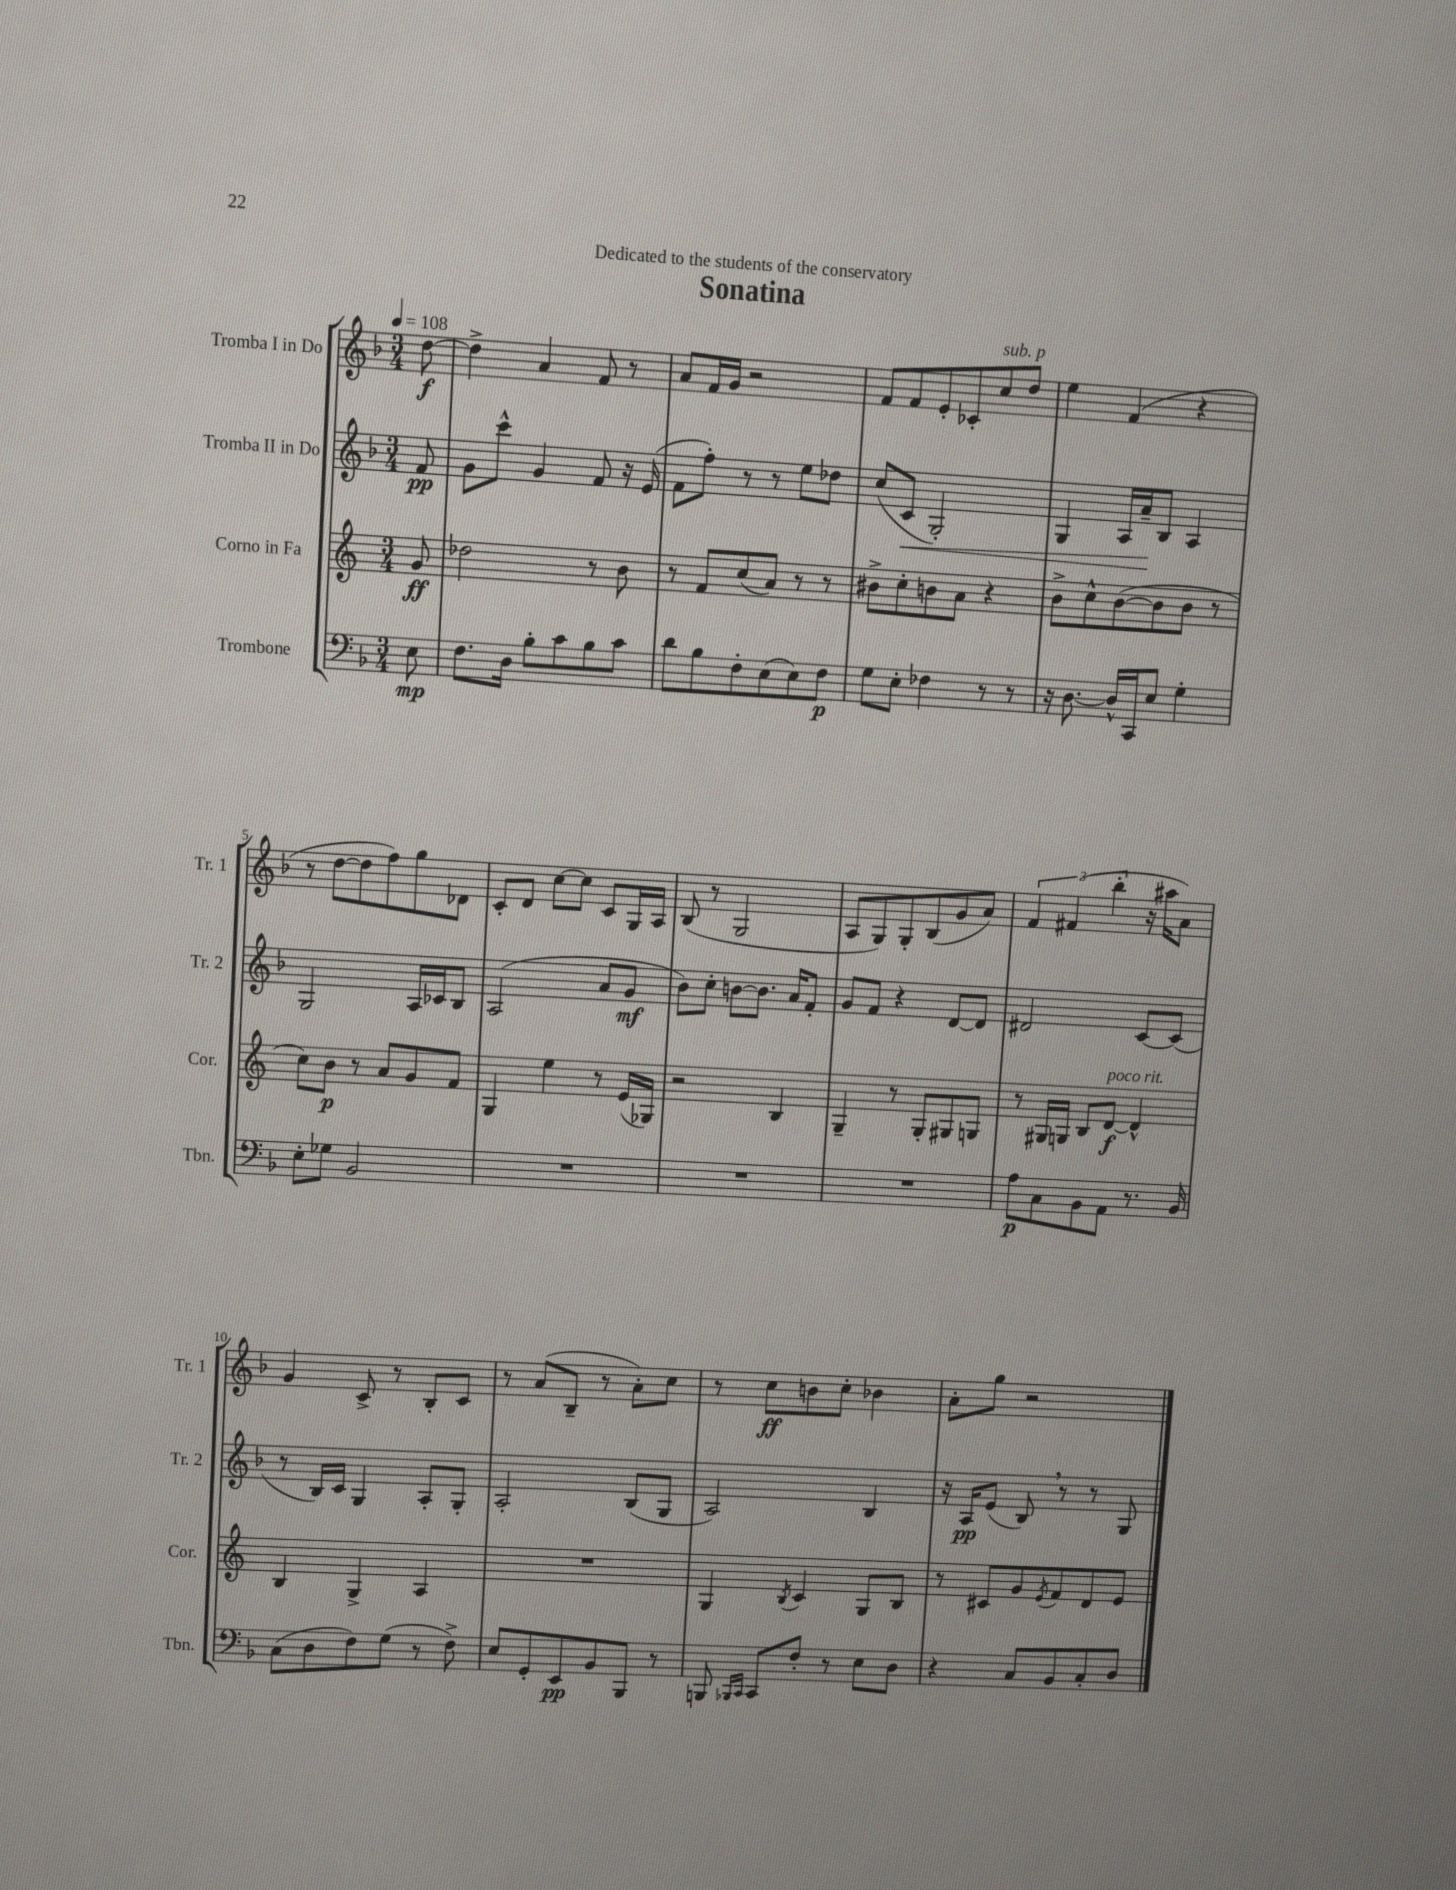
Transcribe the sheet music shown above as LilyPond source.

\header { title = "Sonatina" dedication = "Dedicated to the students of the conservatory" }
<<
\new StaffGroup <<
\new Staff = "s0" \with { instrumentName = "Tromba I in Do" shortInstrumentName = "Tr. 1" } {
    \clef treble \key f \major \numericTimeSignature \time 3/4 \partial 8 \tempo 4 = 108
    d''8~\f |
    d''4-> a'4 f'8 r8 |
    a'8 f'16 g'16 r2 |
    f'8 f'8 e'8-. ces'8-. c''8^\markup { \italic "sub. p" } d''8 |
    e''4 f'4( r4 |
    r8 d''8~ d''8 f''8) g''8 des'8 |
    c'8-. d'8 c''8~ c''8 c'8 g16 a16 |
    bes8( r8 g2 |
    a8 g8) g8-. bes8( g'8 a'8) |
    \tuplet 3/2 { f'4 fis'4( bes''4-. } r16 ais''16 a'8) |
    g'4 c'8-> r8 bes8-. c'8 |
    r8 a'8( bes8-- r8 a'8-.) c''8 |
    r8 c''8\ff b'8 c''8-. bes'4 |
    a'8-. g''8 r2 \bar "|." |
}
\new Staff = "s1" \with { instrumentName = "Tromba II in Do" shortInstrumentName = "Tr. 2" } {
    \clef treble \key f \major \numericTimeSignature \time 3/4 \partial 8
    f'8\pp |
    g'8 c'''8-^ g'4 f'8 r16 e'16( |
    f'8 f''8-.) r8 r8 e''8 des''8 |
    c''8( c'8\< g2-.) |
    g4 a16 a'16--\! bes8 a4 |
    g2 a16 ces'16 bes8 |
    a2( a'8 g'8\mf |
    bes'8) c''8-. b'8~ b'8. a'16 f'8-. |
    g'8 f'8 r4 d'8~ d'8 |
    dis'2 c'8~ c'8( |
    r8 bes16) c'16 g4 a8-. g8-. |
    a2-. bes8( g8 |
    a2) bes4 |
    r16 a16\pp e'8( bes8) \breathe r8 r8 g8 \bar "|." |
}
\new Staff = "s2" \with { instrumentName = "Corno in Fa" shortInstrumentName = "Cor." } {
    \clef treble \key c \major \numericTimeSignature \time 3/4 \partial 8
    g'8\ff |
    des''2 r8 b'8 |
    r8 f'8 c''8( a'8) r8 r8 |
    bis'8-> c''8-. b'8 a'8 r4 |
    b'8-> c''8-^ b'8~( b'8 b'8 r8 |
    c''8) b'8\p r8 a'8 g'8 f'8 |
    g4 e''4 r8 e'16( ges16) |
    r2 b4 |
    g4-- r8 g8-. gis8 g8 |
    r8 gis16 g16 b8 d'8~\f^\markup { \italic "poco rit." } d'4-^ |
    b4 g4-> a4 |
    R2. |
    g4 \acciaccatura { b8 } c'4 g8 b8 |
    r8 cis'8 g'8 \acciaccatura { e'8 } f'8 d'8 e'8 \bar "|." |
}
\new Staff = "s3" \with { instrumentName = "Trombone" shortInstrumentName = "Tbn." } {
    \clef bass \key f \major \numericTimeSignature \time 3/4 \partial 8
    e8\mp |
    f8. d16 bes8-. c'8 bes8 c'8 |
    d'8 bes8 f8-. e8( e8) f8\p |
    g8 e8-. fes4 r8 r8 |
    r16 d8.~ d16-^ c,16 e8 g4-. |
    e8-. ges8 bes,2 |
    R2. |
    R2. |
    R2. |
    a8\p c8 bes,8 a,8 r8. bes,16 |
    c8( d8 f8) g8( r8 f8->) |
    e8 g,8-. e,8\pp bes,8 bes,,8 r8 |
    b,,8 \grace { bes,,16 c,16 } c,8 f8-. r8 e8 d8 |
    r4 c8 bes,8 c8-. d8 \bar "|." |
}
>>
>>
